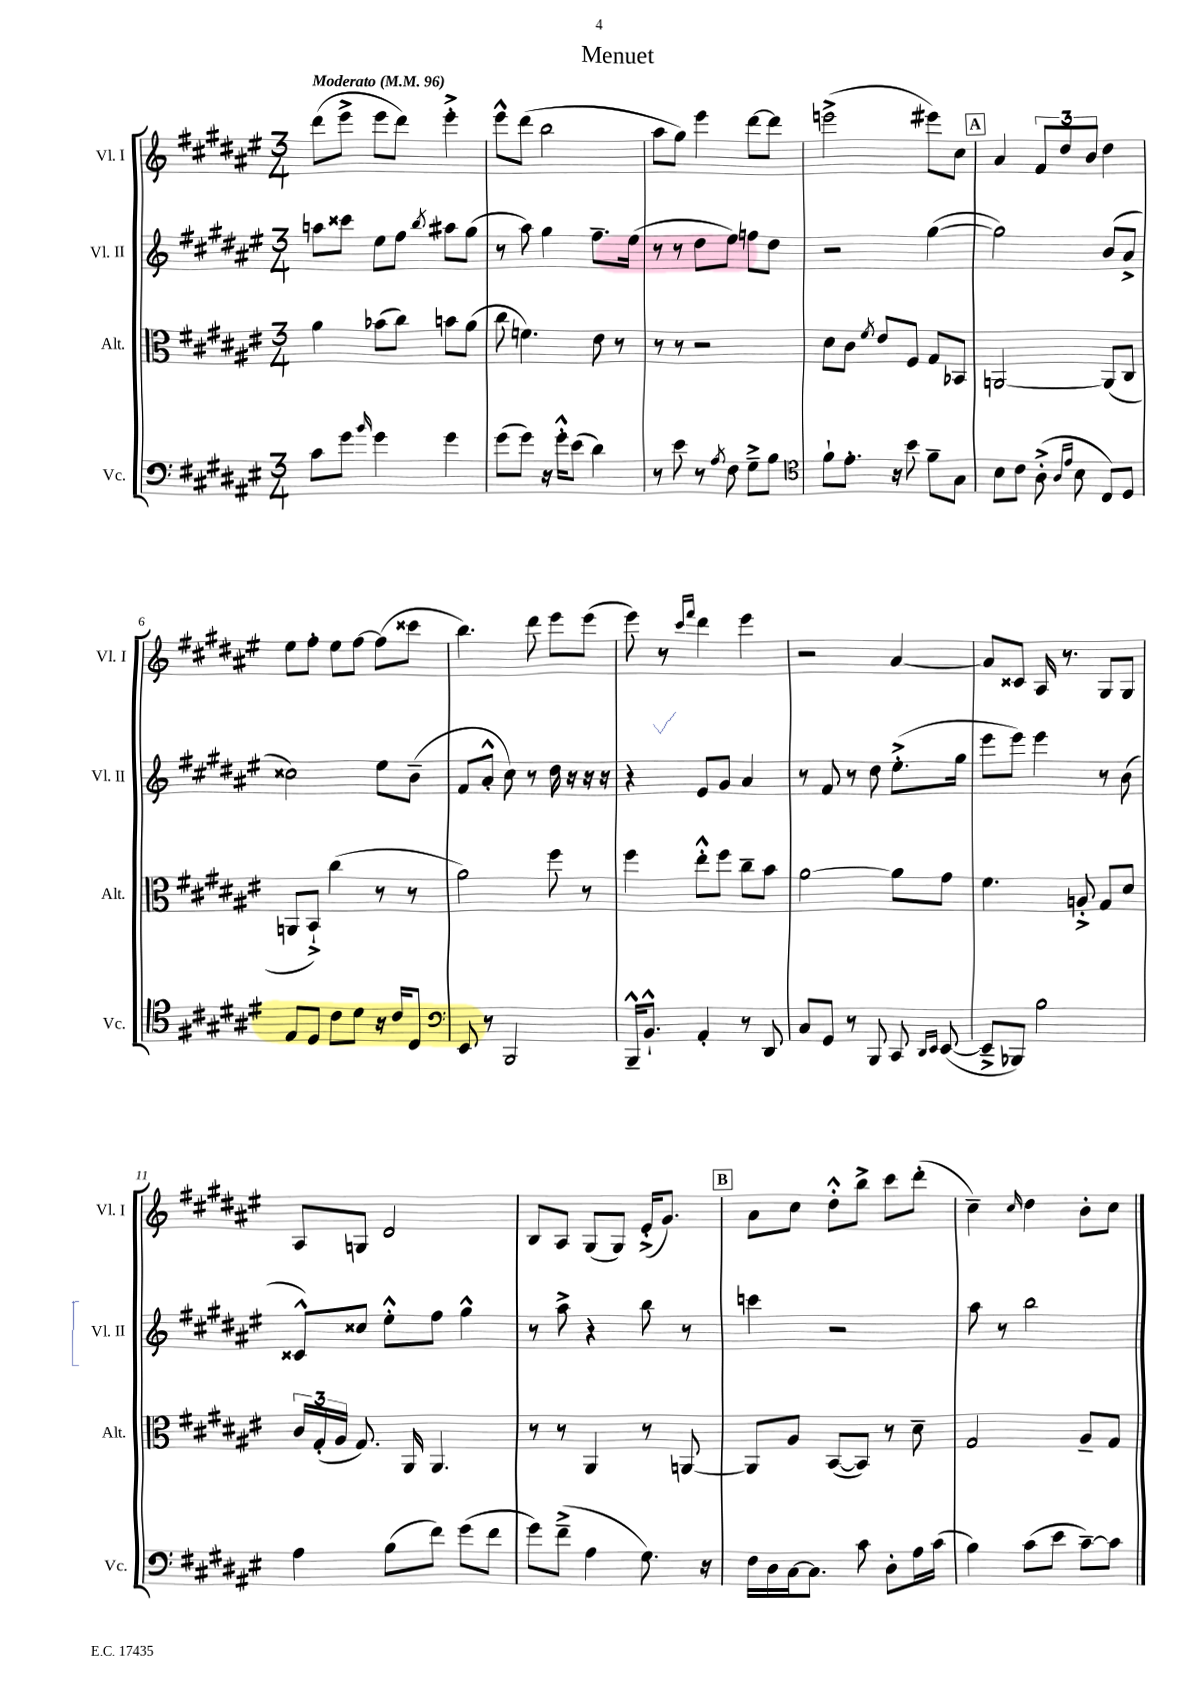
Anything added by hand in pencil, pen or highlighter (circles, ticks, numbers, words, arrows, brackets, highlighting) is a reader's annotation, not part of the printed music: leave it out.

**kern	**kern	**kern	**kern
*part4	*part3	*part2	*part1
*staff4	*staff3	*staff2	*staff1
*I"Vc.	*I"Alt.	*I"Vl. II	*I"Vl. I
*I'Vc.	*I'Alt.	*I'Vl. II	*I'Vl. I
*clefF4	*clefC3	*clefG2	*clefG2
*k[f#c#g#d#a#e#]	*k[f#c#g#d#a#e#]	*k[f#c#g#d#a#e#]	*k[f#c#g#d#a#e#]
*M3/4	*M3/4	*M3/4	*M3/4
*MM96	*MM96	*MM96	*MM96
=1	=1	=1	=1
!	!	!	!LO:TX:a:B:t=Moderato
8c#\L	4a#\	8aan\L	(8ddd#\L
8g#\J	.	8ccc##X\J	8eee#^\J
16qqb/	.	.	.
4g#\	(8b-X\L	8ee#\L	8eee#\L
.	8cc#\J)	8ff#\J	8ddd#\J)
.	.	8qbb/	.
4g#\	8bn\L	8aa#X\L	4eee#'^\
.	(8a#\J	(8gg#\J	.
=2	=2	=2	=2
(8g#\L	8cc#\	8r	8eee#^^\L
8g#\J)	4.fn\)	8aa#\)	(8ddd#\J
16r	.	4gg#\	2bb\
16g#'^^\KL	.	.	.
(8e#\J	.	.	.
4d#\)	8e#\	8.ff#~\L	.
.	8r	.	.
.	.	(16ee#\Jk	.
=3	=3	=3	=3
8r	8r	8r	8aa#\L
8e#\	8r	8r	8gg#\J)
8r	2r	8dd#\L	4eee#\
8qA#/	.	.	.
8F#\	.	8ee#\J)	.
8G#~^\L	.	8ffn\L	[8ddd#\L
8B\J	.	8dd#\J	8ddd#\J]
=4	=4	=4	=4
*clefC4	*	*	*
8f#`\L	8d#\L	2r	(2eeen^\
8.e#'\J	8c#\J	.	.
.	8qf#/	.	.
.	8e#/L	.	.
16r	.	.	.
8b\	8F#/J	.	.
8f#~\L	8G#/L	([4gg#\	8eee#X\L)
8G#\J	8BB-X/J	.	8cc#\J
!!LO:REH:place=s1:t=A
=5	=5	=5	=5
8B\L	[2AAn/	2gg#\])	4a#/
8c#\J	.	.	.
(8A#'^\	.	.	12f#/L
.	.	.	12dd#/
16qqA#/LL	.	.	.
16qqe#/JJ	.	.	.
8B\	.	.	.
.	.	.	12b/J
8C#/L)	(8AA/L]	(8b/L	4dd#\
8D#/J	8C#/J	8a#^/J	.
!!LO:LB:g=z
=6	=6	=6	=6
8E#/L	8AAn/L	2cc##X\)	8ee#\L
8D#/J	8BB`^/J)	.	8ff#'\J
8c#\L	(4cc#\	.	8ee#\L
8d#\J	.	.	[8ff#\J
16r	8r	8ee#\L	(8ff#\L]
16c#/KL	.	.	.
8C#/J	8r	(8b~\J	8ccc##X\J
=7	=7	=7	=7
*clefF4	*	*	*
8EE#/	2a#\)	8f#/L	4.bb\)
8r	.	8a#'^^/J	.
2BBB/	.	8cc#\)	.
.	.	8r	8ddd#\
.	8ff#\	16dd#\	8eee#\L
.	.	16r	.
.	8r	16r	(8eee#\J
.	.	16r	.
=8	=8	=8	=8
16BBB~^^/KL	4ff#\	4r	8eee#\)
8.BB`^^/J	.	.	.
.	.	.	8r
.	.	.	16qqccc#/LL
.	.	.	16qqfff#/JJ
4AA#'/	8ee#'^^\L	8e#/L	4ddd#\
.	8ff#\J	8g#/J	.
8r	8cc#~\L	4a#/	4eee#\
8DD#/	8b\J	.	.
=9	=9	=9	=9
8C#/L	[2a#\	8r	2r
8GG#/J	.	8f#/	.
8r	.	8r	.
8BBB/	.	8dd#\	.
8CC#/	8a#\L]	(8.ee#'^\L	[4a#/
16qqDD#/LL	.	.	.
16qqEE#/JJ	.	.	.
([8EE#/	8g#\J	.	.
.	.	16gg#\Jk	.
=10	=10	=10	=10
8EE#~^/L]	4.f#\	8eee#\L	8a#/L]
8BBB-X/J)	.	8eee#\J)	8c##X/J
2B\	.	4eee#\	16A#/
.	.	.	8.r
.	8An'^/	.	.
.	8G#/L	8r	8G#/L
.	8d#/J	(8b\	8G#/J
!!LO:LB:g=z
=11	=11	=11	=11
4A#\	24c#/LL	8c##X^^/L)	8A#/L
.	(24G#'/	.	.
.	24A#/JJ	.	.
.	8.G#/)	8cc##X/J	8Gn/J
(8B\L	.	8ee#'^^\L	2d#/
.	16AA#/	.	.
8f#\J)	4.AA#/	8ff#\J	.
(8g#\L	.	4gg#^^\	.
8f#\J	.	.	.
=12	=12	=12	=12
8g#\L)	8r	8r	8B/L
(8f#~^\J	8r	8aa#^\	8A#/J
4A#\	4AA#/	4r	(8G#/L
.	.	.	8G#/J)
8.G#\)	8r	8bb\	(16e#'^/KL
.	.	.	8.g#/J)
.	[8AAn/	8r	.
16r	.	.	.
!!LO:REH:place=s1:t=B
=13	=13	=13	=13
16F#\LL	8AA/L]	4cccn\	8a#\L
16D#\	.	.	.
[16C#\J	8A#/J	.	8cc#\J
8.C#\J]	.	.	.
.	([8BB/L	2r	8dd#'^^\L
8c#\	8BB/J])	.	8bb^\J
8D#'\L	8r	.	8ccc#\L
16A#\L	8d#~\	.	(8ddd#'\J
(16c#\JJ	.	.	.
=14	=14	=14	=14
4B\)	2G#/	8aa#\	4cc#~\)
.	.	8r	.
.	.	.	16qqcc#/
(8c#\L	.	2bb\	4dd#\
8e#\J	.	.	.
[8c#~\L)	8A#~/L	.	8b'\L
8c#\J]	8G#/J	.	8cc#\J
==	==	==	==
*-	*-	*-	*-
